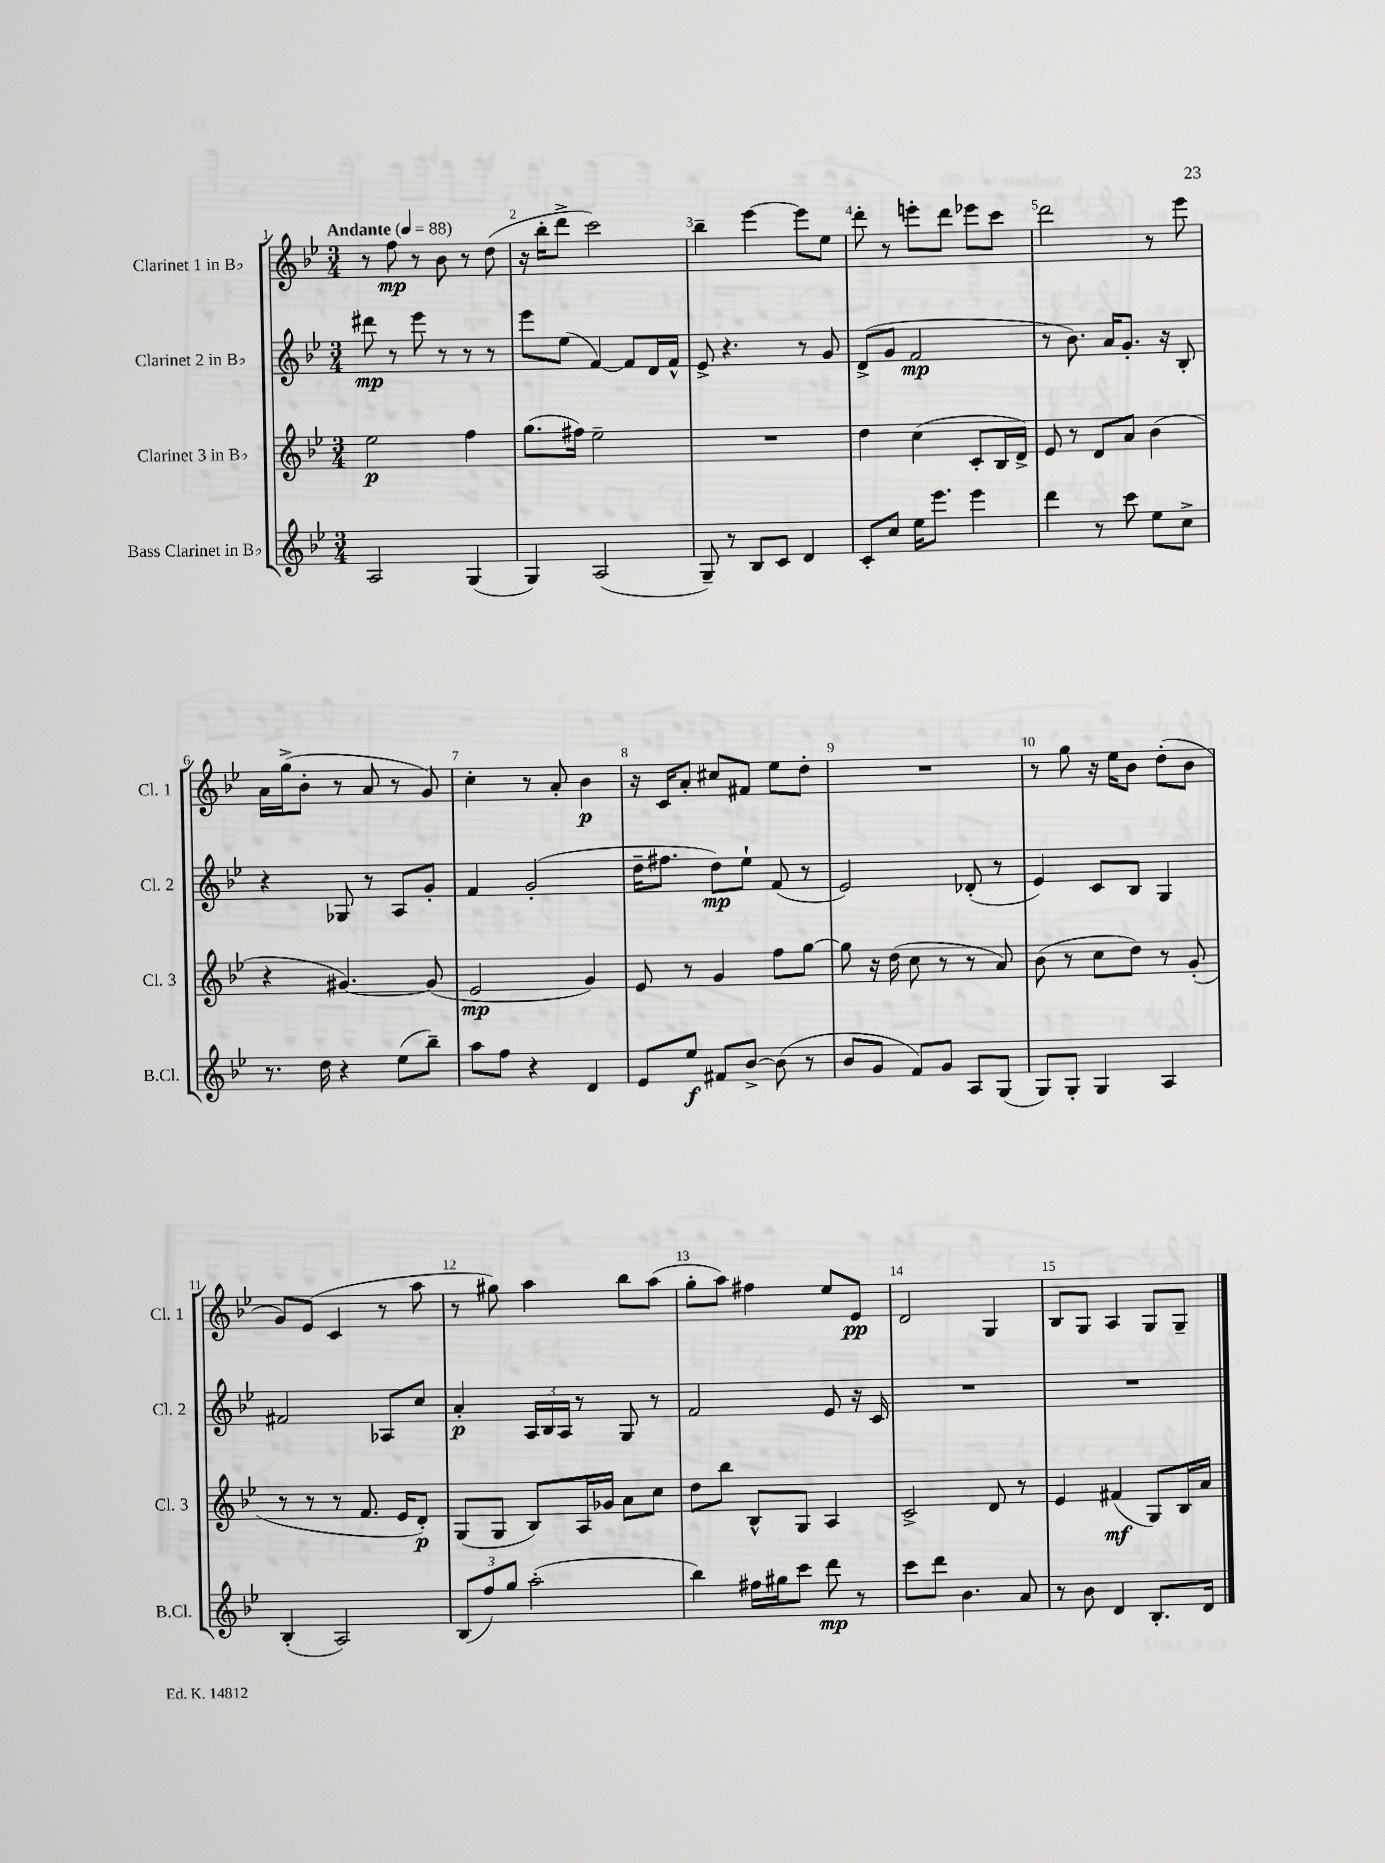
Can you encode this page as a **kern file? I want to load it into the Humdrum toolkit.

**kern	**kern	**kern	**kern
*staff4	*staff3	*staff2	*staff1
*clefG2	*clefG2	*clefG2	*clefG2
*k[b-e-]	*k[b-e-]	*k[b-e-]	*k[b-e-]
*M3/4	*M3/4	*M3/4	*M3/4
*MM88	*MM88	*MM88	*MM88
2A	2ee-	8ddd#	8r
.	.	8r	8ff
.	.	8eee-	8r
.	.	8r	8b-
(4G	4ff	8r	8r
.	.	8r	(8dd
=	=	=	=
4G)	(8.gg	8eee-	16r
.	.	.	16bb-'
.	.	(8ee-	8ddd^
.	16ff#)	.	.
(2A	2ee-~	[4f)	2ccc)
.	.	8f]	.
.	.	16d	.
.	.	16f^^	.
=	=	=	=
8G~)	2.r	8e-^	4bb-~
8r	.	4.r	.
8B-	.	.	[4eee-
8c	.	.	.
4d	.	8r	8eee-]
.	.	8g	8ee-
=	=	=	=
8c'	4dd	(8d^	8ddd'
8cc	.	8g	8r
16ee-	(4cc	2f	8eee'
8.eee-	.	.	.
.	.	.	8ddd
4eee-	8c'	.	8eee-
.	16B-	.	8ccc
.	16d^)	.	.
=	=	=	=
4ddd	8e-	8r	2ddd
.	8r	8.b-)	.
8r	8d	.	.
.	.	16a	.
8ccc	8a	8.g'	.
8ee-	(4b-	.	8r
.	.	16r	.
8cc^	.	8B-'	8eee-
=	=	=	=
8.r	4r	4r	16a
.	.	.	(16gg^
.	.	.	8b-'
16dd	.	.	.
4r	[4.g#)	8G-	8r
.	.	8r	8a
(8ee-	.	8A	8r
8bb-~)	(8g#]	8g'	8g)
=	=	=	=
8aa	2e-	4f	4cc'
8ff	.	.	.
4r	.	(2g'	8r
.	.	.	8a'
4d	4g)	.	4b-
=	=	=	=
8e-	8e-	16dd~	16r
.	.	8.ff#	16c
8ee-	8r	.	8a'
8f#	4g	8dd)	8cc#
[8b-^	.	8ee-`	8f#
(8b-]	8ff	(8f	8ee-
8r	[8gg	8r	8dd'
=	=	=	=
8b-	8gg]	2e-)	2.r
8g	16r	.	.
.	(16dd	.	.
8f)	8cc	.	.
8g	8r	.	.
8A	8r	(8d-'	.
(8G	8a)	8r	.
=	=	=	=
8G)	(8b-	4e-)	8r
8G'	8r	.	8gg
4G	8cc	8c	16r
.	.	.	16ee-
.	8dd)	8B-	8b-
4A	8r	4G	(8dd'
.	(8g'	.	8b-
=	=	=	=
(4B-'	8r	2f#	8g)
.	8r	.	(8e-
2A)	8r	.	4c
.	8.f	.	.
.	.	8A-	8r
.	16e-	.	.
.	8d')	8cc	8aa
=	=	=	=
(12B-	(8G	4a'	8r
12ff)	.	.	.
.	8G	.	8gg#)
12gg	.	.	.
(2aa'	8B-)	24A	4aa
.	.	24B-	.
.	.	24A	.
.	16A	8r	.
.	16g-	.	.
.	8a	8G	8bb-
.	8cc	8r	(8aa
=	=	=	=
4bb-)	8dd	2f	8gg'
.	8bb-	.	8aa)
16ff#	8B-^^	.	4ff#
16gg#	.	.	.
8ccc	8G	.	.
8ddd	4A	8e-	8ee-
8r	.	16r	8e-
.	.	16c	.
=	=	=	=
8ccc	2c^	2.r	2d
8ddd	.	.	.
4.b-	.	.	.
.	8d	.	4G
8a	8r	.	.
=	=	=	=
8r	4e-	2.r	8B-
8b-	.	.	8G
4d	(4f#	.	4A
8.B-'	8G)	.	8G
.	16B-	.	8G~
16d	16a	.	.
==	==	==	==
*-	*-	*-	*-
